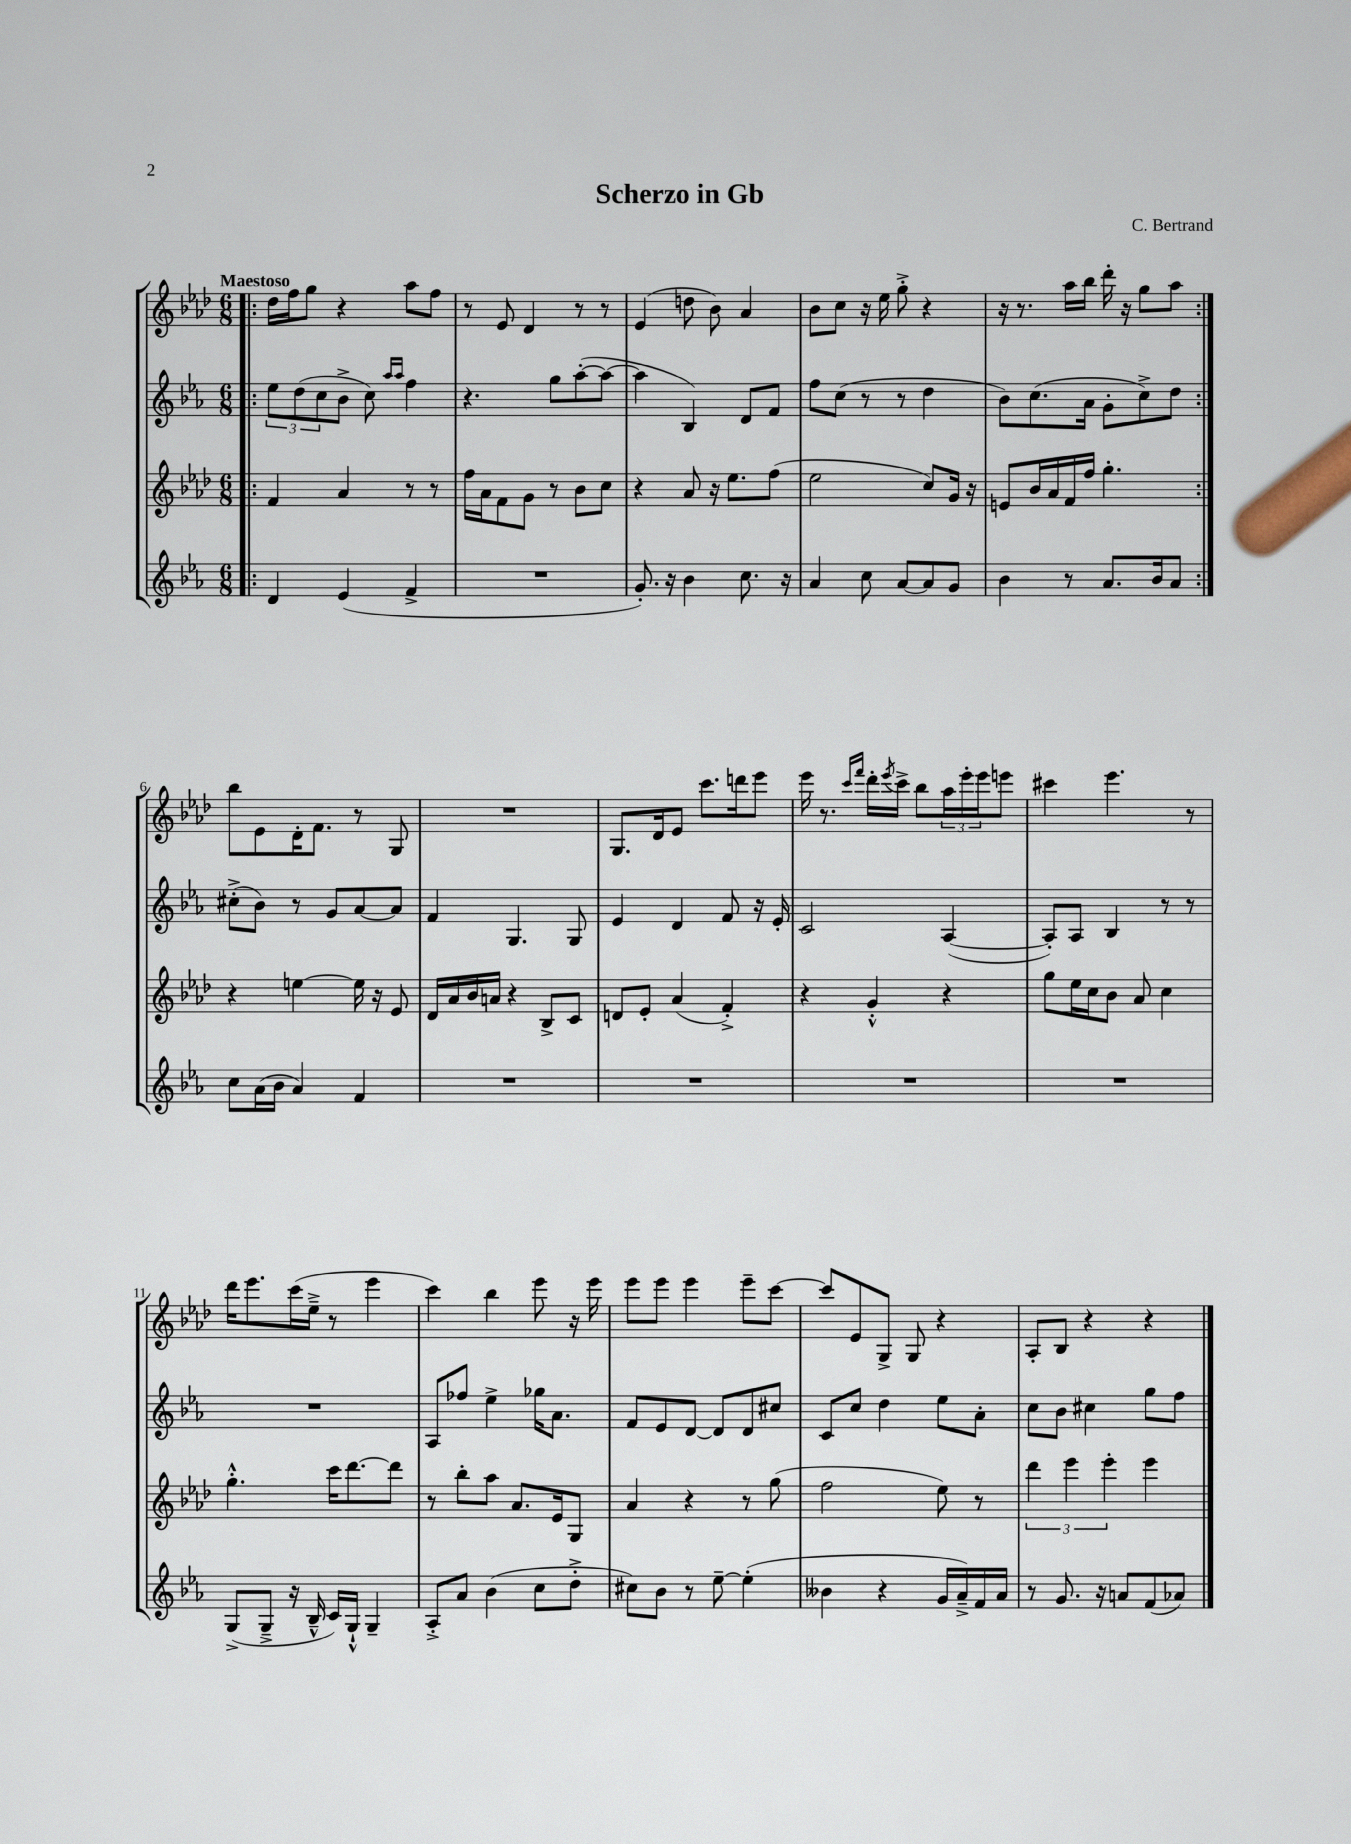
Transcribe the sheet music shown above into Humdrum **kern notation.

**kern	**kern	**kern	**kern
*staff4	*staff3	*staff2	*staff1
*clefG2	*clefG2	*clefG2	*clefG2
*k[b-e-a-]	*k[b-e-a-d-]	*k[b-e-a-]	*k[b-e-a-d-]
*M6/8	*M6/8	*M6/8	*M6/8
=!|:	=!|:	=!|:	=!|:
4d	4f	12ee-	16dd-
.	.	.	16ff
.	.	(12dd	.
.	.	.	8gg
.	.	12cc	.
(4e-	4a-	8b-^	4r
.	.	8cc)	.
.	.	16qqaa-	.
.	.	16qqaa-	.
4f^	8r	4ff	8aa-
.	8r	.	8ff
=	=	=	=
2.r	16ff	4.r	8r
.	16a-	.	.
.	8f	.	8e-
.	8g	.	4d-
.	8r	8gg	.
.	8b-	([8aa-'	8r
.	8cc	8aa-_	8r
=	=	=	=
8.g')	4r	4aa-]	(4e-
16r	.	.	.
4b-	8a-	4B-)	8dd
.	16r	.	8b-)
.	8.ee-	.	.
8.cc	.	8d	4a-
.	(8ff	8f	.
16r	.	.	.
=	=	=	=
4a-	2ee-	8ff	8b-
.	.	(8cc	8cc
8cc	.	8r	16r
.	.	.	16ee-
[8a-	.	8r	8gg'^
8a-]	8cc)	4dd	4r
8g	16g	.	.
.	16r	.	.
=	=	=	=
4b-	8e	8b-)	16r
.	.	.	8.r
.	16b-	(8.cc	.
.	16a-	.	.
8r	16f	.	16aa-
.	16ff	16a-	16bb-
8.a-	4.gg'	8g'	16ddd-'
.	.	.	16r
.	.	8cc^)	8gg
16b-	.	.	.
8a-	.	8dd	8aa-
=:|!	=:|!	=:|!	=:|!
8cc	4r	(8cc#'^	8bb-
(16a-	.	8b-)	8e-
16b-	.	.	.
4a-)	[4ee	8r	16d-'
.	.	.	8.f
.	.	8g	.
4f	16ee]	[8a-	8r
.	16r	.	.
.	8e-	8a-]	8G
=	=	=	=
2.r	16d-	4f	2.r
.	16a-	.	.
.	16b-	.	.
.	16a	.	.
.	4r	4.G	.
.	8B-^	.	.
.	8c	8G	.
=	=	=	=
2.r	8d	4e-	8.G
.	8e-'	.	.
.	.	.	16d-
.	(4a-	4d	8e-
.	.	.	8.ccc
.	4f'^)	8f	.
.	.	.	16ddd
.	.	16r	8eee-
.	.	16e-'	.
=	=	=	=
2.r	4r	2c	16eee-
.	.	.	8.r
.	.	.	16qqccc
.	.	.	16qqfff
.	4g'^^	.	16ddd-'
.	.	.	8qeee-
.	.	.	16ccc^
.	.	.	8bb-
.	4r	([4A-	24aa-
.	.	.	24eee-'
.	.	.	24eee-
.	.	.	8eee
=	=	=	=
2.r	8gg	8A-'])	4ccc#
.	16ee-	8A-	.
.	16cc	.	.
.	8b-	4B-	4.eee-
.	8a-	.	.
.	4cc	8r	.
.	.	8r	8r
=	=	=	=
(8G^	4.gg'^^	2.r	16ddd-
.	.	.	8.eee-
8G~^	.	.	.
16r	.	.	(16ccc
16B-~^^	.	.	16ee-~^
16c)	16ccc	.	8r
16G`^^	[8.ddd-	.	.
4G~	.	.	4eee-
.	8ddd-]	.	.
=	=	=	=
8A-'^	8r	8A-	4ccc)
8a-	8bb-'	8ff-	.
(4b-	8aa-	4ee-^	4bb-
.	8.a-	.	.
8cc	.	16gg-	8eee-
.	16e-	8.a-	.
8dd'^	8G	.	16r
.	.	.	16eee-
=	=	=	=
8cc#)	4a-	8f	8eee-
8b-	.	8e-	8eee-
8r	4r	[8d	4eee-
[8ee-~	.	8d]	.
(4ee-']	8r	8d	8eee-~
.	(8gg	8cc#	[8ccc
=	=	=	=
4b--	2ff	8c	8ccc]
.	.	8cc	8e-
4r	.	4dd	8G^
.	.	.	8G
16g	8ee-)	8ee-	4r
16a-~^)	.	.	.
16f	8r	8a-'	.
16a-	.	.	.
=	=	=	=
8r	6ddd-	8cc	8A-'
8.g	.	8b-	8B-
.	6eee-	.	.
.	.	4cc#	4r
16r	.	.	.
.	6eee-'	.	.
8a	.	.	.
(8f	4eee-	8gg	4r
8a-)	.	8ff	.
==	==	==	==
*-	*-	*-	*-
